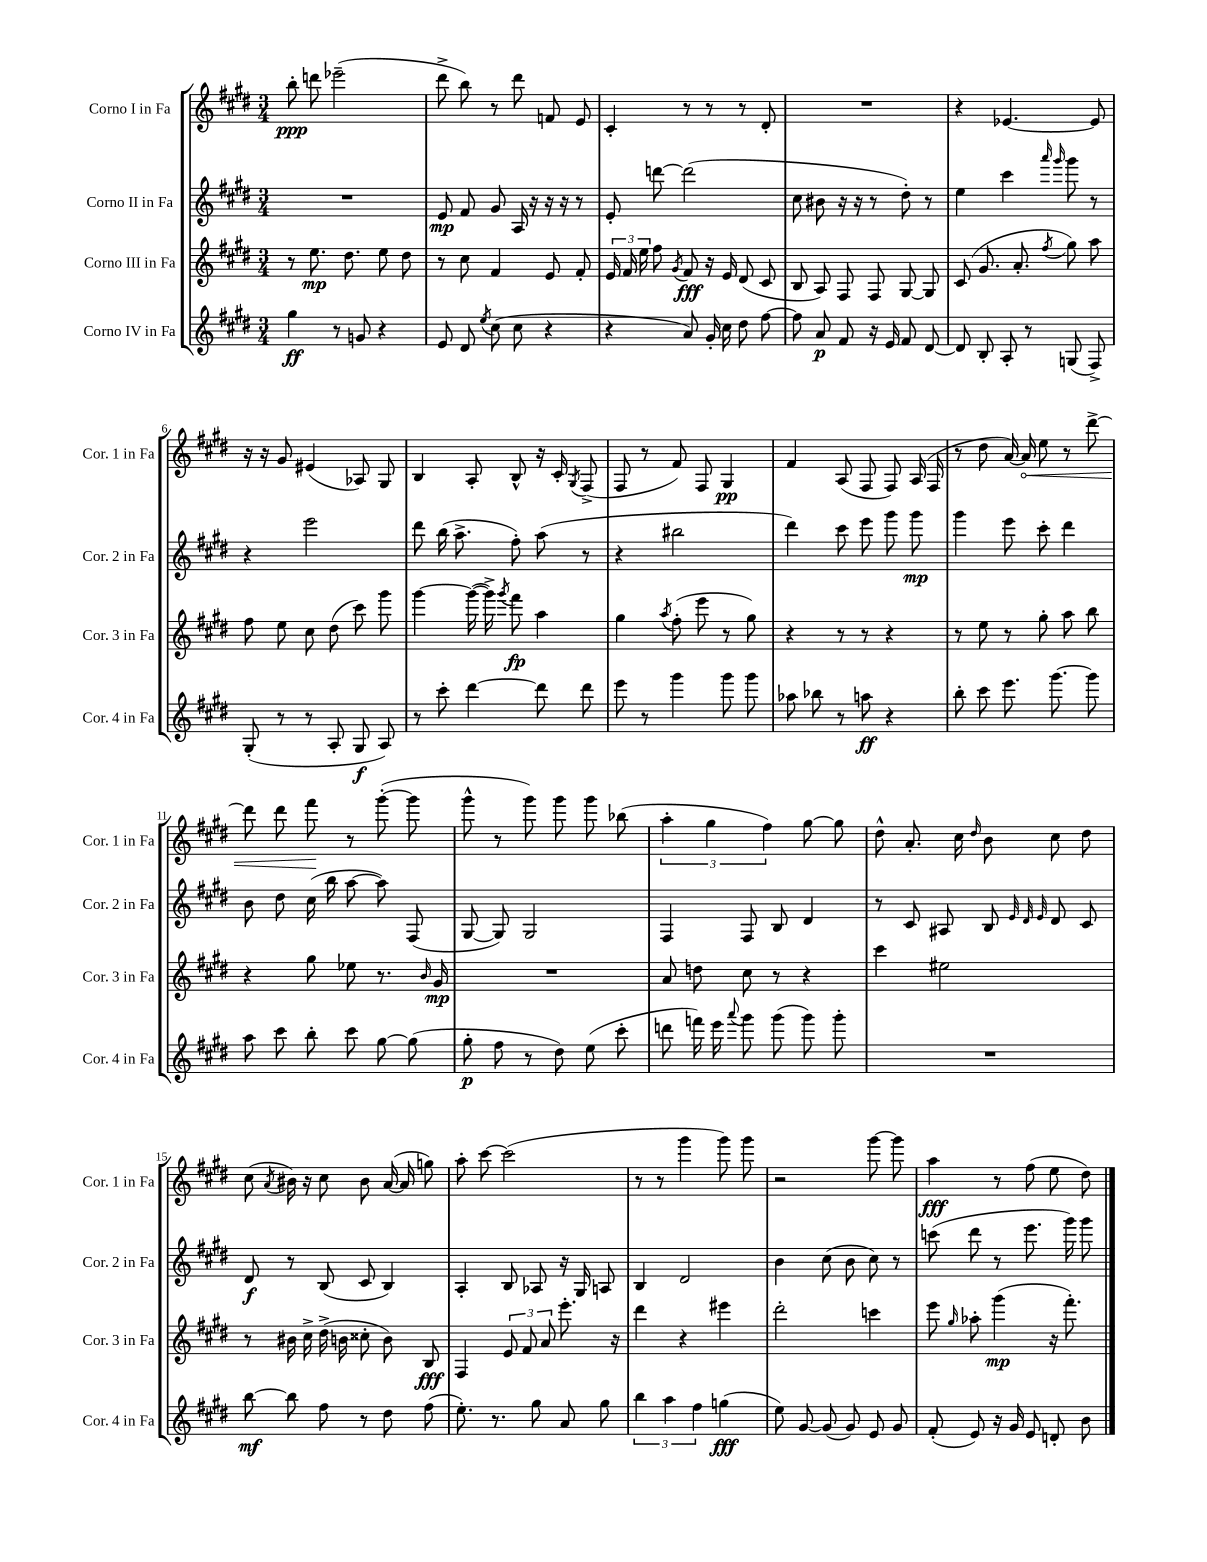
<<
\new StaffGroup <<
\new Staff = "s0" \with { instrumentName = "Corno I in Fa" shortInstrumentName = "Cor. 1 in Fa" } {
    \clef treble \key e \major \numericTimeSignature \time 3/4
    \autoBeamOff b''8-.\ppp d'''8 ees'''2--( |
    dis'''8-> b''8) r8 dis'''8 f'8 e'8 |
    cis'4-. r8 r8 r8 dis'8-. |
    R2. |
    r4 ees'4.~ ees'8 |
    r16 r16 gis'8 eis'4( aes8) gis8 |
    b4 a8-. b8-^ r16 cis'16-. \acciaccatura { gis8 } fis8->( |
    fis8 r8 fis'8) fis8 gis4\pp |
    fis'4 a8( fis8 fis8) a16( fis16 |
    r8 dis''8 a'16~) \once \override Hairpin.circled-tip = ##t a'16\< e''8 r8 dis'''8~-> |
    dis'''8 dis'''8 fis'''8\! r8 gis'''8~-.( gis'''8 |
    gis'''8-^ r8 gis'''8) gis'''8 gis'''8 bes''8( |
    \tuplet 3/2 { a''4-. gis''4 fis''4) } gis''8~ gis''8 |
    dis''8-^ a'8.-. cis''16 \grace { dis''16 } b'8 cis''8 dis''8 |
    cis''8( \acciaccatura { a'8 } bis'16) r16 cis''8 bis'8 a'16~( a'16 g''8) |
    a''8-. cis'''8~ cis'''2( |
    r8 r8 gis'''4 gis'''8) gis'''8 |
    r2 gis'''8~ gis'''8 |
    a''4\fff r8 fis''8( e''8 dis''8) \bar "|." |
}
\new Staff = "s1" \with { instrumentName = "Corno II in Fa" shortInstrumentName = "Cor. 2 in Fa" } {
    \clef treble \key e \major \numericTimeSignature \time 3/4
    \autoBeamOff R2. |
    e'8\mp fis'8 gis'8 a16 r16 r16 r16 r8 |
    e'8-. d'''8~ d'''2( |
    cis''8 bis'8 r16 r16 r8 dis''8-.) r8 |
    e''4 cis'''4 \grace { a'''16 gis'''16 } gis'''8 r8 |
    r4 e'''2 |
    dis'''8 b''16( a''8.-> fis''8-.) a''8( r8 |
    r4 bis''2 |
    dis'''4) cis'''8 e'''8 gis'''8 gis'''8\mp |
    gis'''4 e'''8 cis'''8-. dis'''4 |
    b'8 dis''8 cis''16( b''16 a''8~ a''8) fis8( |
    gis8~ gis8) gis2 |
    fis4 fis8 b8 dis'4 |
    r8 cis'8 ais8 b8 \grace { e'32 dis'32 e'32 } dis'8 cis'8 |
    dis'8\f r8 b8( cis'8 b4) |
    a4-. b8 aes8 r16 gis16 a8 |
    b4 dis'2 |
    b'4 cis''8( b'8 cis''8) r8 |
    c'''8( dis'''8 r8 e'''8. gis'''16) gis'''8 \bar "|." |
}
\new Staff = "s2" \with { instrumentName = "Corno III in Fa" shortInstrumentName = "Cor. 3 in Fa" } {
    \clef treble \key e \major \numericTimeSignature \time 3/4
    \autoBeamOff r8 e''8.\mp dis''8. e''8 dis''8 |
    r8 cis''8 fis'4 e'8 fis'8-. |
    \tuplet 3/2 { e'16 fis'16 e''16 } fis''8 \acciaccatura { gis'8 } fis'8\fff r16 e'16 dis'8( cis'8 |
    b8 a8) fis8 fis8 gis8~ gis8 |
    cis'8( gis'8. a'8.-. \acciaccatura { fis''8 } gis''8) a''8 |
    fis''8 e''8 cis''8 dis''8( cis'''8) gis'''8 |
    gis'''4~ gis'''16~( gis'''16->) \acciaccatura { gis'''8 } fis'''8\fp a''4 |
    gis''4 \acciaccatura { a''8 } fis''8-.( e'''8 r8 gis''8) |
    r4 r8 r8 r4 |
    r8 e''8 r8 gis''8-. a''8 b''8 |
    r4 gis''8 ees''8 r8. \grace { b'16 } gis'16\mp |
    R2. |
    a'8 d''8 cis''8 r8 r4 |
    cis'''4 eis''2 |
    r8 bis'16 cis''16-> dis''16->( b'16 cisis''8-. b'8) b8\fff |
    fis4 \tuplet 3/2 { e'8 fis'8 a'8 } e'''8.-. r16 |
    dis'''4 r4 eis'''4 |
    dis'''2-. c'''4 |
    e'''8 \grace { gis''16 } aes''8-. gis'''4\mp( r16 fis'''8.-.) \bar "|." |
}
\new Staff = "s3" \with { instrumentName = "Corno IV in Fa" shortInstrumentName = "Cor. 4 in Fa" } {
    \clef treble \key e \major \numericTimeSignature \time 3/4
    \autoBeamOff gis''4\ff r8 g'8 r4 |
    e'8 dis'8 \acciaccatura { e''8 } cis''8( cis''8 r4 |
    r4 a'8) gis'16-. cis''16 dis''8 fis''8~ |
    fis''8 a'8\p fis'8 r16 e'16 fis'8 dis'8~ |
    dis'8 b8-. a8-. r8 g8( fis8->) |
    gis8-.( r8 r8 a8-. gis8\f a8) |
    r8 cis'''8-. dis'''4~ dis'''8 dis'''8 |
    e'''8 r8 gis'''4 gis'''8 gis'''8 |
    aes''8 bes''8 r8 a''8\ff r4 |
    b''8-. cis'''8 e'''8. gis'''8.~ gis'''8 |
    a''8 cis'''8 b''8-. cis'''8 gis''8~ gis''8( |
    gis''8-.\p fis''8 r8 dis''8) e''8( cis'''8-. |
    d'''8 f'''16) e'''16 \appoggiatura { a'''8 } gis'''8 gis'''8( gis'''8) gis'''8-. |
    R2. |
    b''8~\mf b''8 fis''8 r8 dis''8 fis''8( |
    e''8.-.) r8. gis''8 a'8 gis''8 |
    \tuplet 3/2 { b''4 a''4 fis''4 } g''4\fff( |
    e''8) gis'8~ gis'8( gis'8) e'8 gis'8 |
    fis'8-.( e'8) r16 gis'16 e'8 d'8-. b'8 \bar "|." |
}
>>
>>
